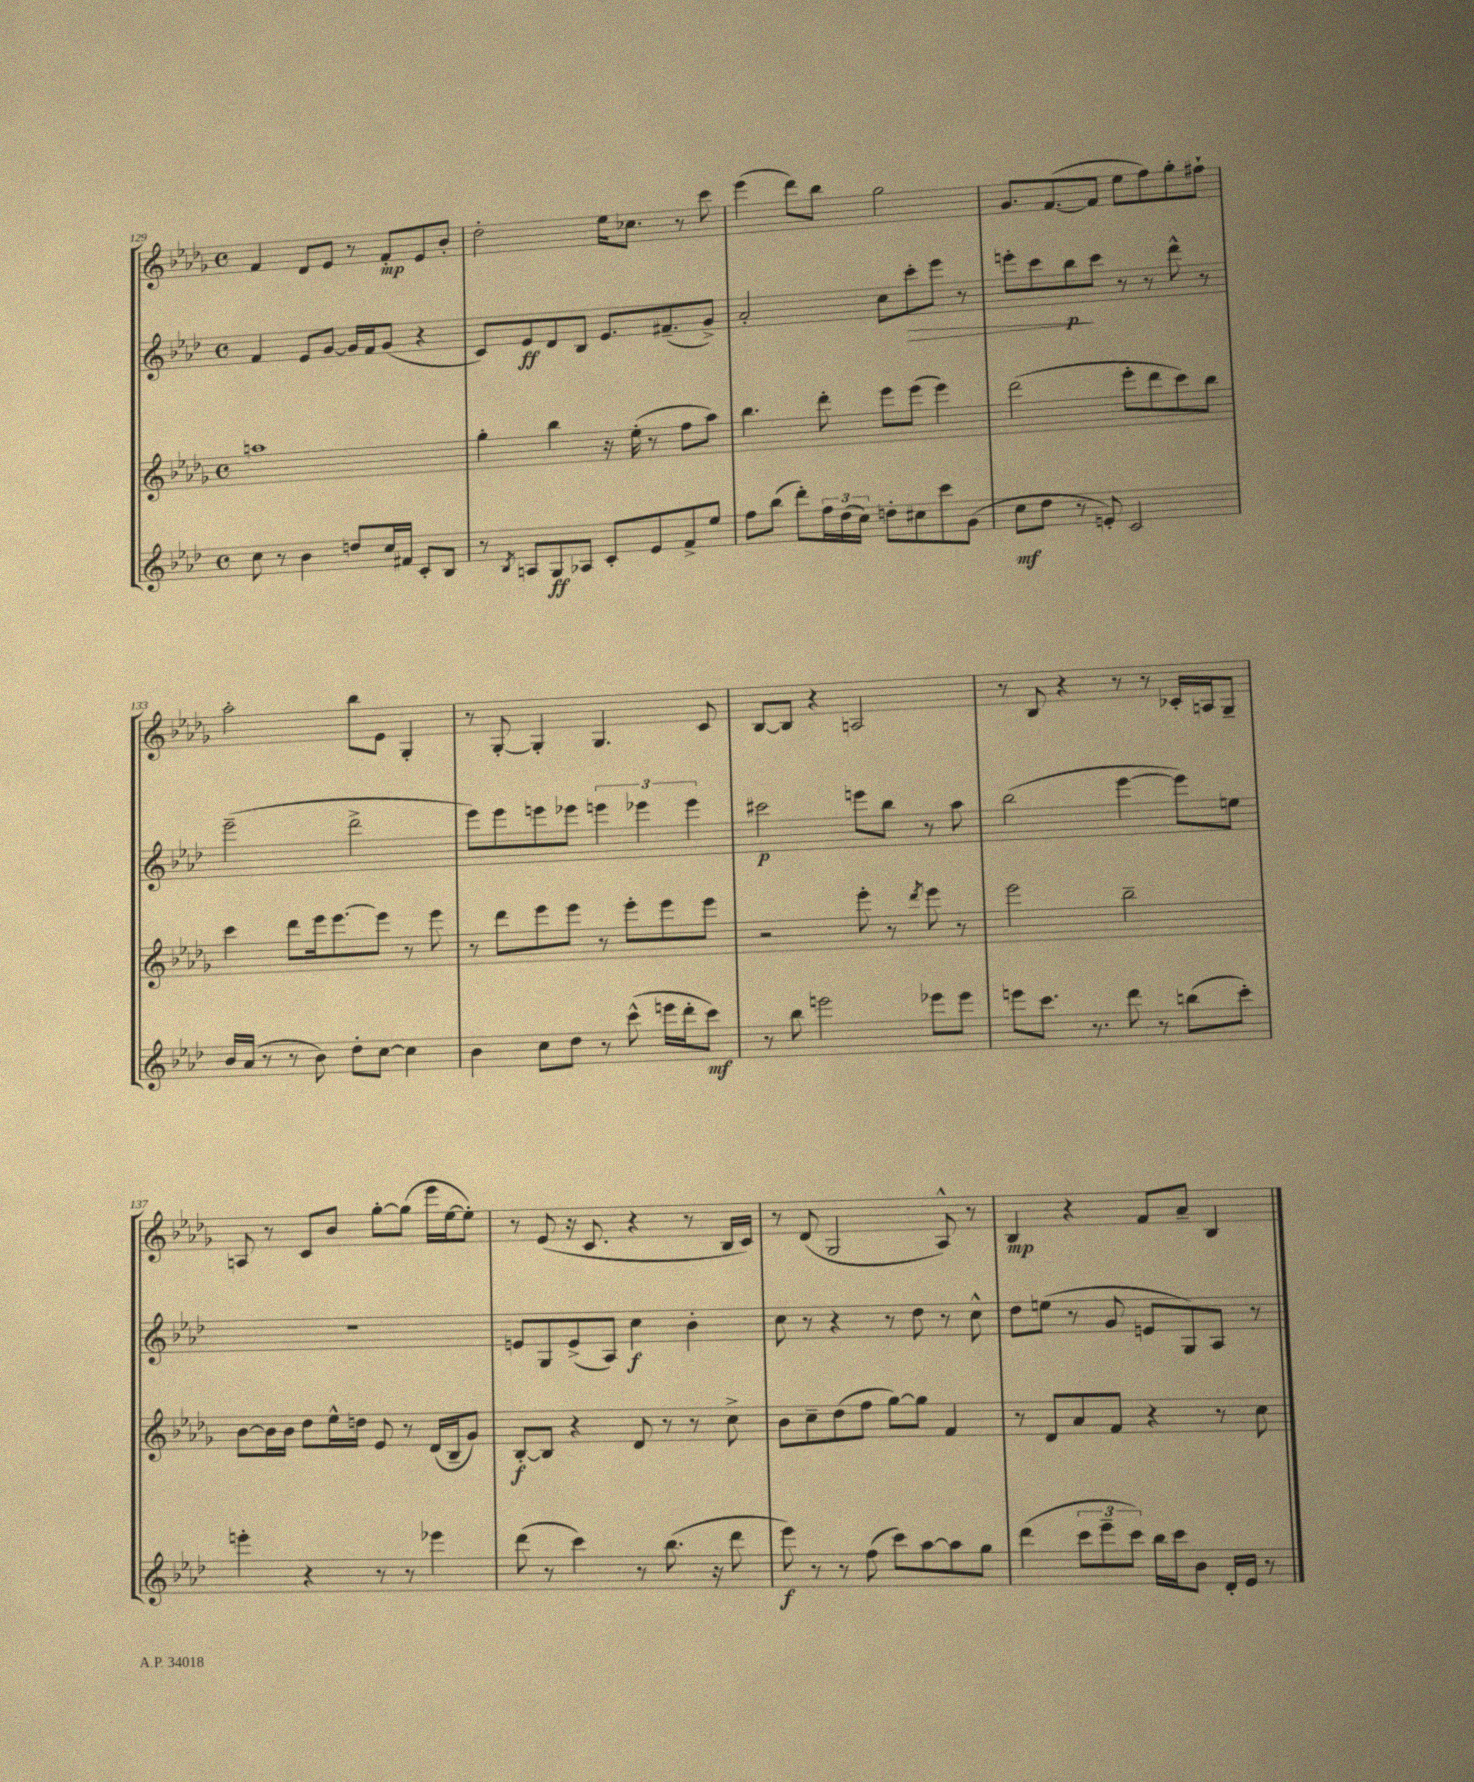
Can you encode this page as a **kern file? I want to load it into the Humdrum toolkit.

**kern	**kern	**kern	**kern
*staff4	*staff3	*staff2	*staff1
*clefG2	*clefG2	*clefG2	*clefG2
*k[b-e-a-d-]	*k[b-e-a-d-g-]	*k[b-e-a-d-]	*k[b-e-a-d-g-]
*M4/4	*M4/4	*M4/4	*M4/4
*met(c)	*met(c)	*met(c)	*met(c)
8cc	1aa	4f	4f
8r	.	.	.
4b-	.	8e-	8d-
.	.	[8g	8e-
8dd	.	16g]	8r
.	.	16f	.
16cc	.	(8g	8f'
16f#	.	.	.
8c'	.	4r	8e-
8B-	.	.	8b-'
=	=	=	=
8r	4gg-'	8c)	2dd-'
8qB-	.	.	.
8A	.	8e-	.
8G	4bb-	8d-	.
8A-	.	8B-	.
8c'	16r	8.e-	16ee-
.	(16ee-'	.	8.cc-
8e-	8r	.	.
.	.	(8.f#~	.
8f^	8ff	.	8r
8ee-	8aa-)	8g^)	8ccc
=	=	=	=
8ff	4.bb-	2a-'	(4eee-
(8bb-	.	.	.
8ddd-')	.	.	8ddd-)
24ff	8ddd-'	.	8bb-
(24dd-	.	.	.
24cc)	.	.	.
8dd'	8eee-	8cc	2gg-
8cc#	(8eee-	8ccc'	.
8ccc	4eee-)	8eee-	.
(8g	.	8r	.
=	=	=	=
8cc	(2ddd-	8eee'	8.g-
8dd-	.	8ccc	.
.	.	.	([8.f
8r	.	8bb-	.
8e')	.	8ccc	8f]
2c	8eee-'	8r	8ee-
.	8ddd-	8r	8ff)
.	8ccc)	8ddd-^^	8gg-'
.	8bb-	8r	8ff#`
=	=	=	=
16b-	4ccc	(2eee-~	2aa-'
(16a-	.	.	.
8r	.	.	.
8r	8ddd-	.	.
8b-)	16eee-	.	.
.	[8.eee-	.	.
8dd-'	.	2ddd-^	8bb-
[8cc	8eee-]	.	8e-
4cc]	8r	.	4G-'
.	8eee-	.	.
=	=	=	=
4b-	8r	8eee-)	8r
.	8ddd-	8eee-	[8G-'
8cc	8eee-	8eee	4G-']
8dd-	8eee-	8eee-	.
8r	8r	6eee	4.G-
(8ccc^^	8eee-'	.	.
.	.	6eee-	.
16eee	8eee-	.	.
16ddd-'	.	.	.
.	.	6eee-	.
8ccc)	8eee-	.	8c
=	=	=	=
8r	2r	2ccc#	[8B-
8bb-	.	.	8B-]
2eee	.	.	4r
.	8eee-'	8eee	2A
.	8r	8bb-	.
.	8qddd-	.	.
8eee-	8eee-	8r	.
8eee-	8r	8aa-	.
=	=	=	=
8eee	2eee-	(2bb-	8r
8.ccc	.	.	8B-
.	.	.	4r
8.r	.	.	.
8ddd-	2bb-~	[4eee-	8r
8r	.	.	8r
(8bb	.	8eee-])	16c-'
.	.	.	16A
8ccc')	.	8ee	8G-~
=	=	=	=
4eee'	[8b-	1r	8A
.	16b-]	.	8r
.	16b-	.	.
4r	8dd-	.	8c
.	16ee-^^	.	8b-
.	16dd	.	.
8r	8e-	.	[8gg-'
8r	8r	.	(8gg-]
4eee-	(16d-	.	16eee-
.	16B-~	.	[16ee-
.	8g-)	.	8ee-'])
=	=	=	=
(8ddd-	[8B-'	8e	8r
8r	8B-]	8G	(8e-
4ccc)	4r	(8e^	16r
.	.	.	8.c
.	.	8A-)	.
8r	8d-	4cc	4r
(8.bb-	8r	.	.
.	8r	4b-'	8r
16r	.	.	.
8ddd-	8cc^	.	16B-
.	.	.	16c)
=	=	=	=
8eee-)	8b-	8cc	8r
8r	8cc~	8r	(8d-
8r	(8dd-	4r	2G-
(8ff	8ff	.	.
8ccc)	[8gg-)	8r	.
[8aa-	8gg-]	8dd-	.
8aa-]	4f	8r	8A-^^)
8gg	.	8cc^^	8r
=	=	=	=
(4ddd-	8r	8dd-	4B-
.	8d-	(8ee	.
12ccc	8a-	8r	4r
12eee-~	.	.	.
.	8f	8g	.
12ccc)	.	.	.
16bb-	4r	8e	8f
16ccc	.	.	.
8b-	.	8G)	8a-~
16d-'	8r	8A-	4B-
16e-	.	.	.
8r	8cc	8r	.
==	==	==	==
*-	*-	*-	*-
